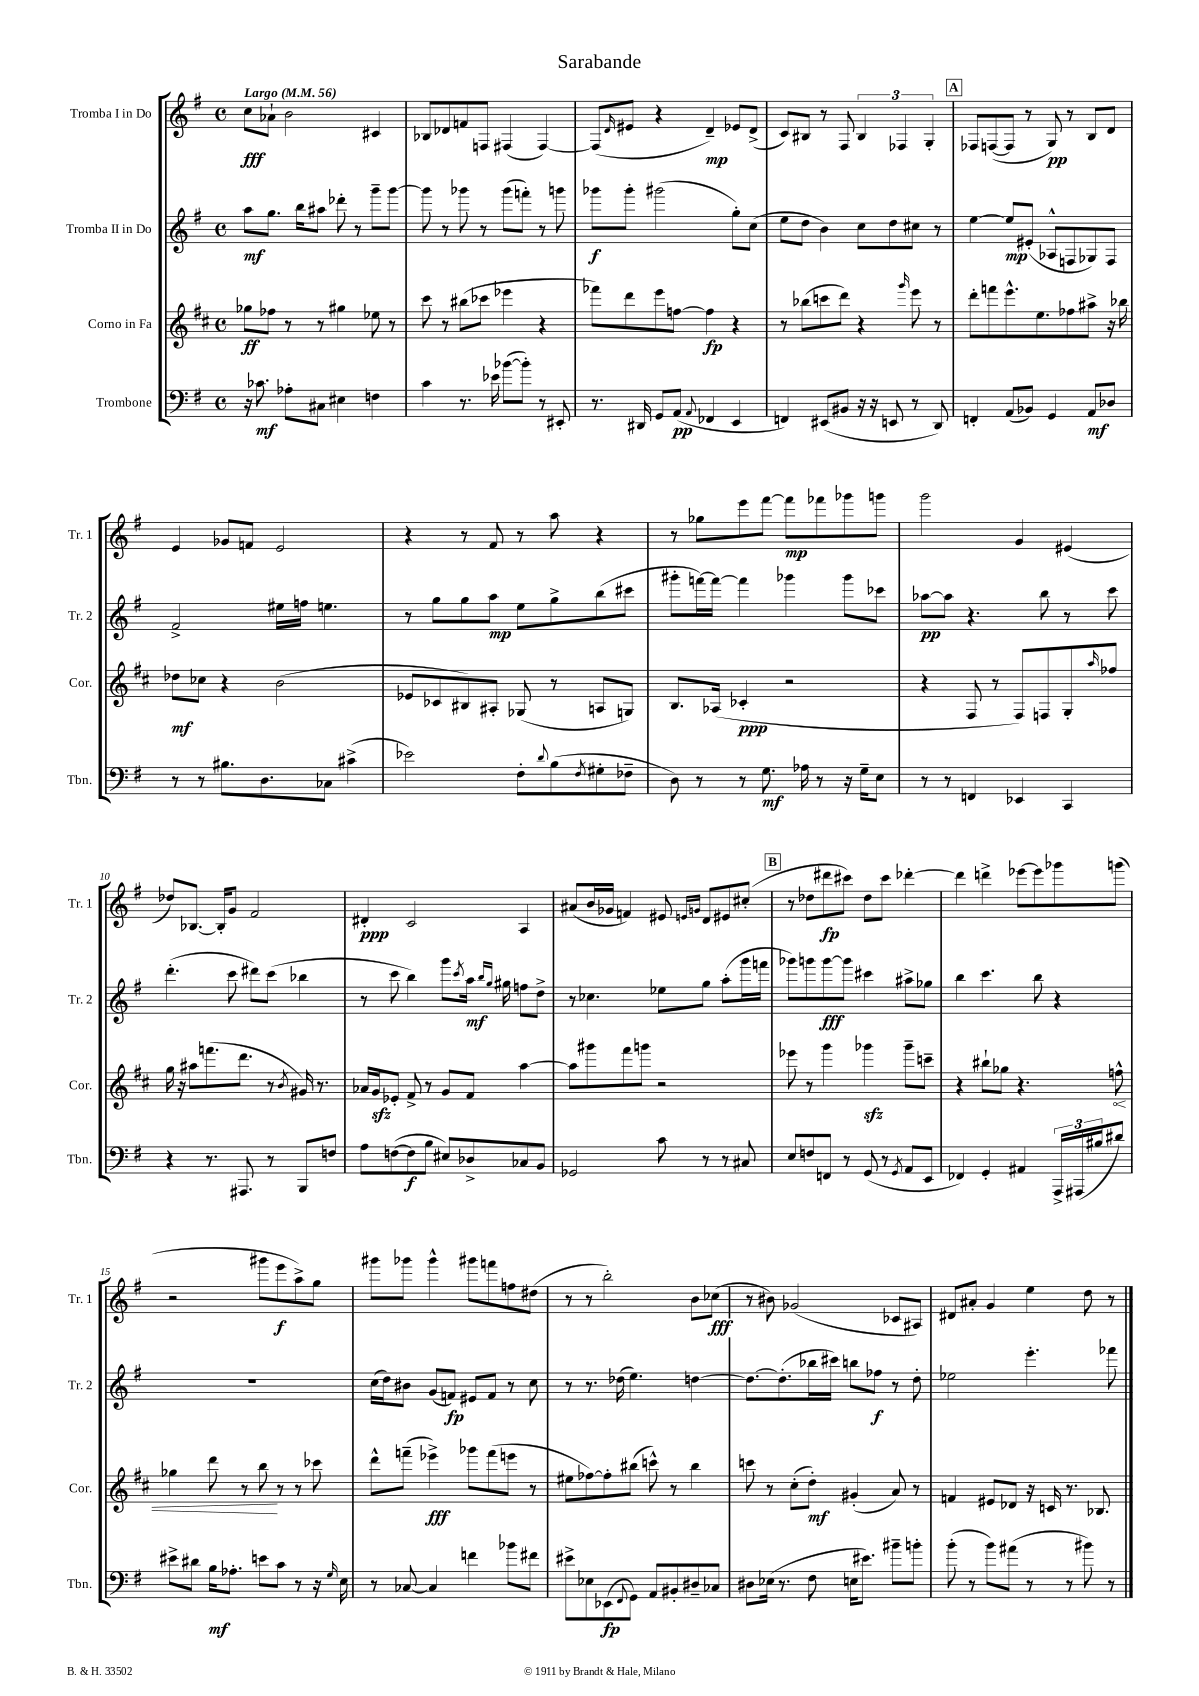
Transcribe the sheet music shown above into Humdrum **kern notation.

**kern	**kern	**kern	**kern
*staff4	*staff3	*staff2	*staff1
*clefF4	*clefG2	*clefG2	*clefG2
*k[f#]	*k[f#c#]	*k[f#]	*k[f#]
*M4/4	*M4/4	*M4/4	*M4/4
*met(c)	*met(c)	*met(c)	*met(c)
*MM56	*MM56	*MM56	*MM56
16r	8gg-	8aa	8cc
8.c-	.	.	.
.	8ff-	8.gg	8a-`
8A-'	8r	.	2b
.	.	16bb	.
8C#	8r	8aa#	.
4E#	4gg#	8ddd-'	.
.	.	8r	.
4F	8ee-	8ggg~	4c#
.	8r	[8ggg	.
=	=	=	=
4c	8ccc#	8ggg]	8B-
.	8r	8r	8d-
8.r	(8bb#	8ggg-	8f
.	8ccc-	8r	8F
16e-	.	.	.
([8b-	4eee-	(8ggg-	(4F#
8b-'])	.	8fff')	.
8r	4r	8r	[4F#)
8EE#'	.	8ggg	.
=	=	=	=
8.r	8fff-)	8ggg-	(8F#]
.	.	.	16qqd
.	8ddd	8ggg-'	8e#
16DD#	.	.	.
8GG	8eee	(2ggg#	4r
(8AA	[8ff	.	.
8qqAA	.	.	.
4FF-	4ff]	.	4d~)
4EE	4r	8gg')	8e-
.	.	(8cc	(8d^
=	=	=	=
4FF)	8r	8ee	8c)
.	(8bb-	8dd	8B#
(8EE#	8ccc	4b)	8r
8BB#	8ddd)	.	8F#
16r	4r	8cc	6B#
16r	.	.	.
8EE	.	8dd	.
.	.	.	6F-
.	16qqggg	.	.
8r	8eee	8cc#	.
.	.	.	6G'
8DD)	8r	8r	.
=	=	=	=
4FF'	8ddd'	[4ee	8F-
.	8fff	.	([8F
(8AA	8.eee^^	8ee]	8F]
8BB-)	.	(8e#'	8r
.	8.ee	.	.
4GG	.	8A-^^	8G)
.	8ff-	8F	8r
8AA	8aa#^	8G-)	8B
8D-	16r	8F	8d
.	16bb-	.	.
=	=	=	=
8r	8dd-	2f#^	4e
8r	8cc-	.	.
8.B#	4r	.	8g-
.	.	.	8f
8.D	.	.	.
.	(2b	16ee#	2e
.	.	16ff	.
8C-	.	4.ee	.
(4c#^	.	.	.
=	=	=	=
2e-)	8e-	8r	4r
.	8c-	8gg	.
.	8B#)	8gg	8r
.	8A#'	8aa	8f#
8F#'	(8G-	8ee	8r
8qqd	.	.	.
(8B	8r	8gg^	8aa
8qF#	.	.	.
8G#'	8A	(8bb	4r
8F-~	8G)	8ccc#	.
=	=	=	=
8D)	8.B	8ggg#'	8r
8r	.	[16fff)	8gg-
.	(16A-	16fff_	.
8r	4c-'	4fff]	8eee
8.G	.	.	[8fff#
.	2r	4ggg-	8fff#]
16A-	.	.	.
8r	.	.	8fff-
16r	.	8ggg-	8ggg-
16G~	.	.	.
8E	.	8ccc-	8ggg
=	=	=	=
8r	4r	[8aa-	2ggg
8r	.	8aa-]	.
4FF	8F#	4.r	.
.	8r	.	.
4EE-	8F#)	.	4g
.	8F	8bb	.
4CC	8G'	8r	(4e#
.	16qqaa	.	.
.	8ff-	8ccc	.
=	=	=	=
4r	16gg	(4.ddd'	8dd-)
.	16r	.	.
.	8aa#	.	[8.B-
8.r	(8.fff	.	.
.	.	.	16B-']
.	.	8ccc	8g
8.AAA#	8.ddd	.	.
.	.	8ddd#)	2f#
8r	8r	(8ccc	.
.	8qb	.	.
8BBB	16g#)	4bb-	.
.	8.r	.	.
8F	.	.	.
=	=	=	=
8A	16a-	8r	4d#'
.	16g	.	.
([8F	8e-'	8ccc	.
8F]	8f#^	4bb)	2c
8B	8r	.	.
8E#)	8g	8ggg	.
.	.	8qccc	.
8D-^	8f#	16aa	.
.	.	16qqbb	.
.	.	16qqgg	.
.	.	16gg#	.
8C-	[4aa	8ff	4A
8BB	.	8dd^	.
=	=	=	=
2GG-	8aa]	8r	(8a#
.	8ggg#	4.cc-	16b
.	.	.	16g-
.	8fff#	.	4f)
.	8ggg	.	.
8c	2r	8ee-	8e#
.	.	.	16qqe
.	.	.	16qqg
8r	.	8gg	8d
8r	.	(8aa'	8e#
8C#	.	16ggg	(8cc#'
.	.	16fff	.
=	=	=	=
8E	8eee-	8ggg-)	8r
8F	8r	8ggg	8dd-
8FF	4ggg	[8ggg	8ddd#
8r	.	8ggg]	8ccc#)
(8GG	4ggg-	4ccc#	8dd-
8r	.	.	8ccc#
8qGG	.	.	.
8AA	8ggg-~	8aa#^	[4ddd-'
8EE	8ccc~	8gg-	.
=	=	=	=
4FF-)	4r	4bb	4ddd-]
4GG'	8bb#`	4.ccc	4ddd^
.	8gg-	.	.
4AA#	4.r	.	[8eee-
.	.	8bb	8eee-]
24AAA^	.	4r	8ggg-
(24AAA#	.	.	.
24B#	.	.	.
8d#)	8ff^^	.	(8ggg
=	=	=	=
8e#^	4gg-	1r	2r
8d#	.	.	.
16B	8ddd	.	.
8.A-'	.	.	.
.	8r	.	.
8e	8bb	.	8ggg#
8c	8r	.	8eee
8r	8r	.	8aa^)
16r	8ccc-	.	8gg
16qqG	.	.	.
16E	.	.	.
=	=	=	=
8r	8ddd^^	(16cc	8ggg#
.	.	16dd)	.
[8C-	(8fff~	8b#	8ggg-
4C-]	4eee-^)	(8g	4ggg-^^
.	.	8f)	.
4f	8ggg-	8e#	8ggg#
.	(8fff	8f	8fff
8b-	8eee	8r	8ff
8f#	8r	8cc	(8dd#
=	=	=	=
8e#^	8ee#	8r	8r
8E-	[8ff-)	8.r	8r
(8EE-	8ff-']	.	2bb')
.	.	(16dd-	.
8qqFF#	.	.	.
8GG)	(8bb#	4.ee)	.
8AA	8ccc^^)	.	.
8BB#'	8r	.	.
8D#~	4bb#	[4dd	8b
8C-	.	.	(8cc-
=	=	=	=
8D#	8ccc	8.dd_	8r
(16E-	8r	.	8b#)
8.r	.	(8.dd']	.
.	(8cc#'	.	(2g-
8F#	8dd')	16bb-	.
.	.	16ccc#)	.
16E	(4g#'	8bb	.
8.e#)	.	.	.
.	.	8ff-	.
8b#~	8a)	8r	8c-
8b'	8r	8dd'	8A#)
=	=	=	=
(8b'	4f	2ee-	8d#
8r	.	.	8a#'
8b)	8e#	.	4g
(8a#	8d-	.	.
8r	16r	4.eee'	4ee
.	16c	.	.
8r	8.r	.	.
8b#)	.	.	8dd
.	8.B-	.	.
8r	.	8fff-	8r
==	==	==	==
*-	*-	*-	*-
